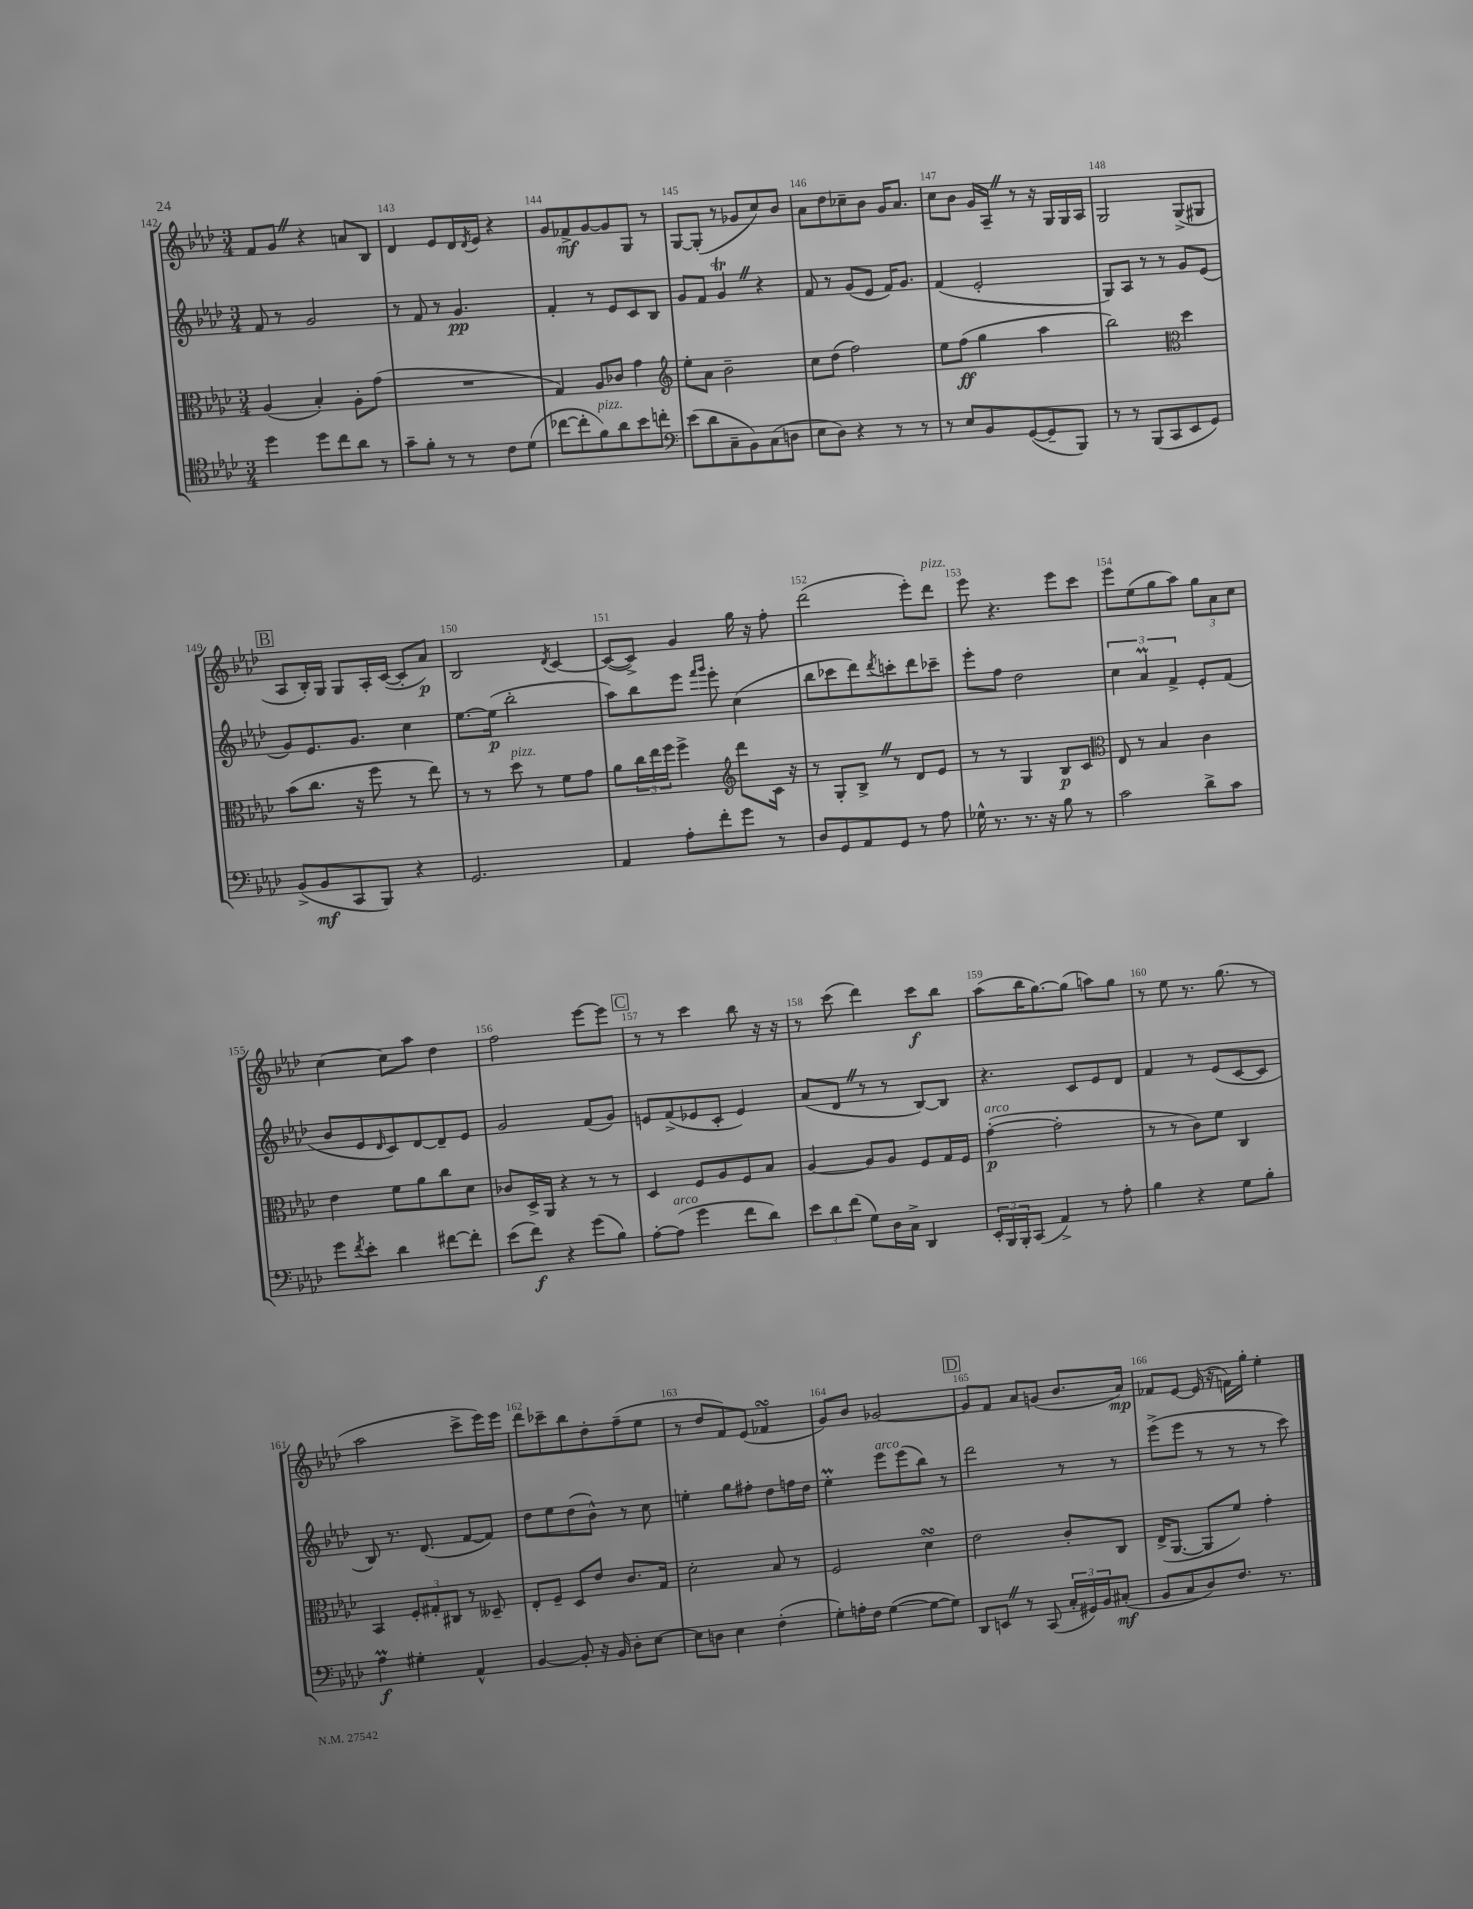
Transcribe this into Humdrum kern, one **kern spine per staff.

**kern	**dynam	**kern	**dynam	**kern	**dynam	**kern	**dynam
*part4	*part4	*part3	*part3	*part2	*part2	*part1	*part1
*staff4	*staff4	*staff3	*staff3	*staff2	*staff2	*staff1	*staff1
*clefC4	*	*clefC3	*	*clefG2	*	*clefG2	*
*k[b-e-a-d-]	*	*k[b-e-a-d-]	*	*k[b-e-a-d-]	*	*k[b-e-a-d-]	*
*M3/4	*	*M3/4	*	*M3/4	*	*M3/4	*
=142	=142	=142	=142	=142	=142	=142	=142
4dd-\	.	(4A-/	.	8f/	.	8f/L	.
.	.	.	.	8r	.	8gZ/J	.
8dd-\L	.	4B-'/)	.	2g/	.	4r	.
8cc\	.	.	.	.	.	.	.
8a-\J	.	8A-'\L	.	.	.	8an/L	.
8r	.	(8g\J	.	.	.	8B-/J	.
=143	=143	=143	=143	=143	=143	=143	=143
8g~\L	.	2.r	.	8r	.	4d-/	.
8f'\J	.	.	.	8f/	.	.	.
8r	.	.	.	8r	.	8e-/L	.
8r	.	.	.	4.g/	pp	16d-/L	.
.	.	.	.	.	.	8qd-/	.
.	.	.	.	.	.	16e-/JJ	.
8c\L	.	.	.	.	.	4r	.
(8d-\J	.	.	.	.	.	.	.
=144	=144	=144	=144	=144	=144	=144	=144
[8cc-X\L	.	4G/)	.	4f'/	.	8g/L	.
8cc-'\]	.	.	.	.	.	8f-X^/	mf
!LO:TX:a:i:t=pizz.	!	!	!	!	!	!	!
8f\)	.	8A-/L	.	8r	.	[8g/	.
8a-\	.	8c-X/J	.	8e-/L	.	8g/]	.
8b-\	.	4g\	.	8c/	.	8G/J	.
8ccn'\J	.	.	.	8B-/J	.	8r	.
=145	=145	=145	=145	=145	=145	=145	=145
*clefF4	*	*clefG2	*	*	*	*	*
(8e-\L	.	8ee-'\L	.	8g/L	.	[8G/L	.
8d-\	.	8a-\J	.	8f/J	.	(8G'/J]	.
8C~\	.	2b-~\	.	4gtZ/	.	8r	.
8BB-\)	.	.	.	.	.	8g-X/L	.
(8C\	.	.	.	4r	.	8cc/)	.
8Dn\J	.	.	.	.	.	8b-/J	.
=146	=146	=146	=146	=146	=146	=146	=146
8E-\L	.	8cc\L	.	8f/	.	8a-\L	.
8D-\J)	.	(8dd-\J	.	8r	.	8dd-\	.
4r	.	2ff\)	.	(8g/L	.	8cc-X~\	.
.	.	.	.	8e-/J	.	8b-\J	.
8r	.	.	.	16f/KL)	.	16g/KL	.
.	.	.	.	8.g/J	.	8.a-/J	.
8r	.	.	.	.	.	.	.
=147	=147	=147	=147	=147	=147	=147	=147
8r	.	8ee-\L	.	(4f/	.	8cc\L	.
8E-/L	.	(8ff\J	ff	.	.	8b-\J	.
8BB-/	.	4gg\	.	2e-'/	.	16g/LL	.
.	.	.	.	.	.	16A-~Z/JJ	.
([8GG/	.	.	.	.	.	8r	.
8GG~/]	.	4aa-\	.	.	.	16r	.
.	.	.	.	.	.	16G/LL	.
8BBB-/J)	.	.	.	.	.	16G/	.
.	.	.	.	.	.	16A-/JJ	.
=148	=148	=148	=148	=148	=148	=148	=148
8r	.	2bb-\)	.	8G/L)	.	2G/	.
8r	.	.	.	8A-/J	.	.	.
(8BBB-/L	.	.	.	8r	.	.	.
8CC/	.	.	.	8r	.	.	.
*	*	*clefC3	*	*	*	*	*
8EE-/	.	4dd-\	.	8g/L	.	(8G^/L	.
8GG/J)	.	.	.	(8e-/J	.	8G#X/J	.
!!LO:LB:g=z
!!LO:REH:place=s1:t=B
=149	=149	=149	=149	=149	=149	=149	=149
(8BB-^/L	.	(8b-\L	.	8g/L)	.	8A-/L	.
8BB-/	mf	8.cc\J	.	8.e-/	.	16B-'/L)	.
.	.	.	.	.	.	16G/JJ	.
8CC/	.	.	.	.	.	8G/L	.
.	.	16r	.	8.g/J	.	.	.
8BBB-/J)	.	8ff\	.	.	.	16A-'/L	.
.	.	.	.	.	.	([16c/JJ	.
4r	.	8r	.	4cc\	.	8c'/L]	.
.	.	8ee-\)	.	.	.	8a-/J)	p
=150	=150	=150	=150	=150	=150	=150	=150
2.GG/	.	8r	.	[8.ee-\L	.	2B-/	.
.	.	8r	.	.	.	.	.
.	.	.	.	(16ee-\Jk]	p	.	.
!	!	!LO:TX:a:i:t=pizz.	!	!	!	!	!
.	.	8dd-\	.	2bb-'\	.	.	.
.	.	8r	.	.	.	.	.
.	.	.	.	.	.	8qd-/	.
.	.	8f\L	.	.	.	[4c/	.
.	.	8g\J	.	.	.	.	.
=151	=151	=151	=151	=151	=151	=151	=151
4AA-/	.	8a-\L	.	8aa-\L)	.	(8c/L_	.
.	.	24cc\L	.	8bb-\	.	8c^/J])	.
.	.	24ee-\	.	.	.	.	.
.	.	24ff\JJ	.	.	.	.	.
8A-'\L	.	4ff^\	.	8eee-\J	.	4g/	.
.	.	.	.	16qqfff/LL	.	.	.
.	.	.	.	16qqggg/JJ	.	.	.
8f'\	.	.	.	8eee-'\	.	.	.
*	*	*clefG2	*	*	*	*	*
8g\J	.	8ddd-\L	.	(4cc\	.	16gg\	.
.	.	.	.	.	.	16r	.
8r	.	16c\Jk	.	.	.	8ff'\	.
.	.	16r	.	.	.	.	.
=152	=152	=152	=152	=152	=152	=152	=152
8D-/L	.	8r	.	8bb-\L	.	(2ddd-\	.
8GG/	.	8G'/L	.	8ccc-X\	.	.	.
8AA-/	.	8B-^Z/J	.	8ddd-\)	.	.	.
.	.	.	.	8qddd-/	.	.	.
8GG/J	.	8r	.	8cccn'\	.	.	.
8r	.	8d-/L	.	8ddd-\	.	8eee-'\L)	.
!	!	!	!	!	!	!LO:TX:a:i:t=pizz.	!
8A-\	.	8e-/J	.	8ccc-X~\J	.	8ddd-\J	.
=153	=153	=153	=153	=153	=153	=153	=153
16G-X^^\	.	8r	.	8eee-'\L	.	8eee-\	.
8.r	.	.	.	.	.	.	.
.	.	8r	.	8ff\J	.	4.r	.
8.r	.	4G/	.	2dd-\	.	.	.
16r	.	.	.	.	.	.	.
8B-\	.	8B-/L	p	.	.	8eee-\L	.
8r	.	8c/J	.	.	.	8ccc\J	.
=154	=154	=154	=154	=154	=154	=154	=154
*	*	*clefC3	*	*	*	*	*
2c\	.	8E-/	.	6cc\	.	8eee-\L	.
.	.	8r	.	.	.	(8ee-\	.
.	.	.	.	6a-M/	.	.	.
.	.	4B-/	.	.	.	8gg\	.
.	.	.	.	6f^/	.	.	.
.	.	.	.	.	.	8aa-\J)	.
8d-^\L	.	4c\	.	8e-'/L	.	12gg\L	.
.	.	.	.	.	.	12a-\	.
8c\J	.	.	.	(8f/J	.	.	.
.	.	.	.	.	.	12cc\J	.
!!LO:LB:g=z
=155	=155	=155	=155	=155	=155	=155	=155
8g\L	.	4e-\	.	8b-/L	.	[4cc\	.
8qf/	.	.	.	.	.	.	.
8e-'\J	.	.	.	8e-/	.	.	.
.	.	.	.	16qqd-/	.	.	.
4d-\	.	8f\L	.	8c/)	.	8cc\L]	.
.	.	8a-\	.	[8d-/	.	8aa-\J	.
[8f#X\L	.	8cc\	.	8d-~/]	.	4dd-\	.
8f#'\J]	.	8d-\J	.	8e-/J	.	.	.
=156	=156	=156	=156	=156	=156	=156	=156
(8e-\L	.	8c-X/L	.	2g/	.	2ff\	.
8f\J)	f	16D-^/L	.	.	.	.	.
.	.	16AA-/JJ	.	.	.	.	.
4r	.	4r	.	.	.	.	.
(8g\L	.	8r	.	(8f/L	.	[8eee-\L	.
8B-\J)	.	8r	.	8g/J)	.	8eee-\J]	.
!!LO:REH:place=s1:t=C
=157	=157	=157	=157	=157	=157	=157	=157
[8A-'\L	.	4D-/	.	8en/L	.	8r	.
!LO:TX:a:i:t=arco	!	!	!	!	!	!	!
(8A-\J]	.	.	.	(8f^/	.	8r	.
4g\	.	8F/L	.	8e-X/	.	4ccc\	.
.	.	8A-/	.	8c'/J	.	.	.
8f\L	.	8F/	.	4e-/)	.	8bb-\	.
8d-\J)	.	8B-/J	.	.	.	16r	.
.	.	.	.	.	.	16r	.
=158	=158	=158	=158	=158	=158	=158	=158
12e-\L	.	[4A-/	.	(8a-/L	.	8r	.
12d-\	.	.	.	.	.	.	.
.	.	.	.	8d-Z/J	.	(8ccc\	.
(12f\J	.	.	.	.	.	.	.
8G\L)	.	8A-/L]	.	8r	.	4ddd-\)	.
16D-\L	.	8A-/J	.	8r	.	.	.
16C^\JJ	.	.	.	.	.	.	.
4DD-/	.	8F/L	.	[8B-/L)	.	8ccc\L	f
.	.	16G/L	.	8B-/J]	.	8bb-\J	.
.	.	16F/JJ	.	.	.	.	.
=159	=159	=159	=159	=159	=159	=159	=159
!	!	!LO:TX:a:i:t=arco	!	!	!	!	!
24EE-'/LL	.	([4g'\	p	4.r	.	(8aa-\L	.
24BBB-/	.	.	.	.	.	.	.
24BBB-'/J	.	.	.	.	.	.	.
(8CC/J	.	.	.	.	.	16bb-\K	.
.	.	.	.	.	.	[8.gg\)	.
4AA-^/)	.	2g'\]	.	.	.	.	.
.	.	.	.	8c/L	.	(8gg\J]	.
8r	.	.	.	8e-/	.	8aan\L)	.
8A-'\	.	.	.	8d-/J	.	8gg\J	.
=160	=160	=160	=160	=160	=160	=160	=160
4B-\	.	8r	.	4f/	.	8r	.
.	.	8r	.	.	.	8ee-\	.
4r	.	8c\L)	.	8r	.	8.r	.
.	.	8f\J	.	(8e-/L	.	.	.
.	.	.	.	.	.	(8.gg\	.
8G\L	.	4C/	.	[8c/	.	.	.
8B-'\J	.	.	.	8c/J]	.	8r	.
!!LO:LB:g=z
=161	=161	=161	=161	=161	=161	=161	=161
4A-M\	f	4BB-/	.	8B-/)	.	2aa-\	.
.	.	.	.	8.r	.	.	.
4G#X'\	.	12F'/L	.	.	.	.	.
.	.	.	.	(8.d-/	.	.	.
.	.	12G#X'/	.	.	.	.	.
.	.	12C#X/J	.	.	.	.	.
4AA-^^/	.	8r	.	[8f/L	.	8ccc^\L	.
.	.	8D--X~/	.	8f/J])	.	16eee-\L)	.
.	.	.	.	.	.	16eee-\JJ	.
=162	=162	=162	=162	=162	=162	=162	=162
[4BB-/	.	8E-'/L	.	8dd-\L	.	8ddd-\L	.
.	.	8F~/J	.	8ee-\	.	8ccc-X~\	.
8BB-'/]	.	8D-/L	.	(8dd-\	.	8bb-\	.
16r	.	8e-/J	.	8b-^^\J)	.	8dd-'\	.
16BB-/	.	.	.	.	.	.	.
8D-'\L	.	8.c/L	.	8r	.	(8ff~\	.
[8E-\J	.	.	.	8cc\	.	8ee-\J	.
.	.	16G/Jk	.	.	.	.	.
=163	=163	=163	=163	=163	=163	=163	=163
8E-\L]	.	2d-'\	.	4een'\	.	8r	.
8Dn\J	.	.	.	.	.	8dd-/L	.
4E-\	.	.	.	8gg\L	.	8f/)	.
.	.	.	.	8ff#X'\J	.	(8e-/J	.
(4F'\	.	8B-/	.	8dd-\L	.	4f-XsSSs/	.
.	.	8r	.	16ffn\L	.	.	.
.	.	.	.	16dd-\JJ	.	.	.
=164	=164	=164	=164	=164	=164	=164	=164
8G'\L)	.	2F/	.	4ee-M'\	.	8g/L)	.
16An'\L	.	.	.	.	.	8b-/J	.
16F\JJ	.	.	.	.	.	.	.
!	!	!	!	!LO:TX:a:i:t=arco	!	!	!
([4G\	.	.	.	8eee-\L	.	[2g-X/	.
.	.	.	.	(8eee-\	.	.	.
8G\L_	.	4d-sSSs\	.	8bb-\J)	.	.	.
8G\J])	.	.	.	8r	.	.	.
!!LO:REH:place=s1:t=D
=165	=165	=165	=165	=165	=165	=165	=165
8DD-/L	.	2e-\	.	2ddd-\	.	8g-/L]	.
8EEnZ/J	.	.	.	.	.	8f/J	.
8r	.	.	.	.	.	8a-/L	.
(8CC/	.	.	.	.	.	(8gn/J	.
24C'/LL	.	8c'/L	.	8r	.	8.b-/L	.
24GG#X/)	.	.	.	.	.	.	.
24BB-/J	.	.	.	.	.	.	.
(8C#X'/J	mf	8C/J	.	8r	.	.	.
.	.	.	.	.	.	16a-/Jk)	mp
=166	=166	=166	=166	=166	=166	=166	=166
8BB-/L	.	(16E-^/KL	.	(8eee-^\L	.	8f-X/L	.
.	.	[8.AA-/J	.	.	.	.	.
8C/	.	.	.	8eee-\J	.	[8e-/J	.
8D-/)	.	8AA-/L]	.	8r	.	(16e-/]	.
.	.	.	.	.	.	16r	.
8.F/J	.	8f/J)	.	8r	.	16fn\LL)	.
.	.	.	.	.	.	16gg'\JJ	.
.	.	4g'\	.	8r	.	4ee-'\	.
8.r	.	.	.	.	.	.	.
.	.	.	.	8ccc\)	.	.	.
==	==	==	==	==	==	==	==
*-	*-	*-	*-	*-	*-	*-	*-
